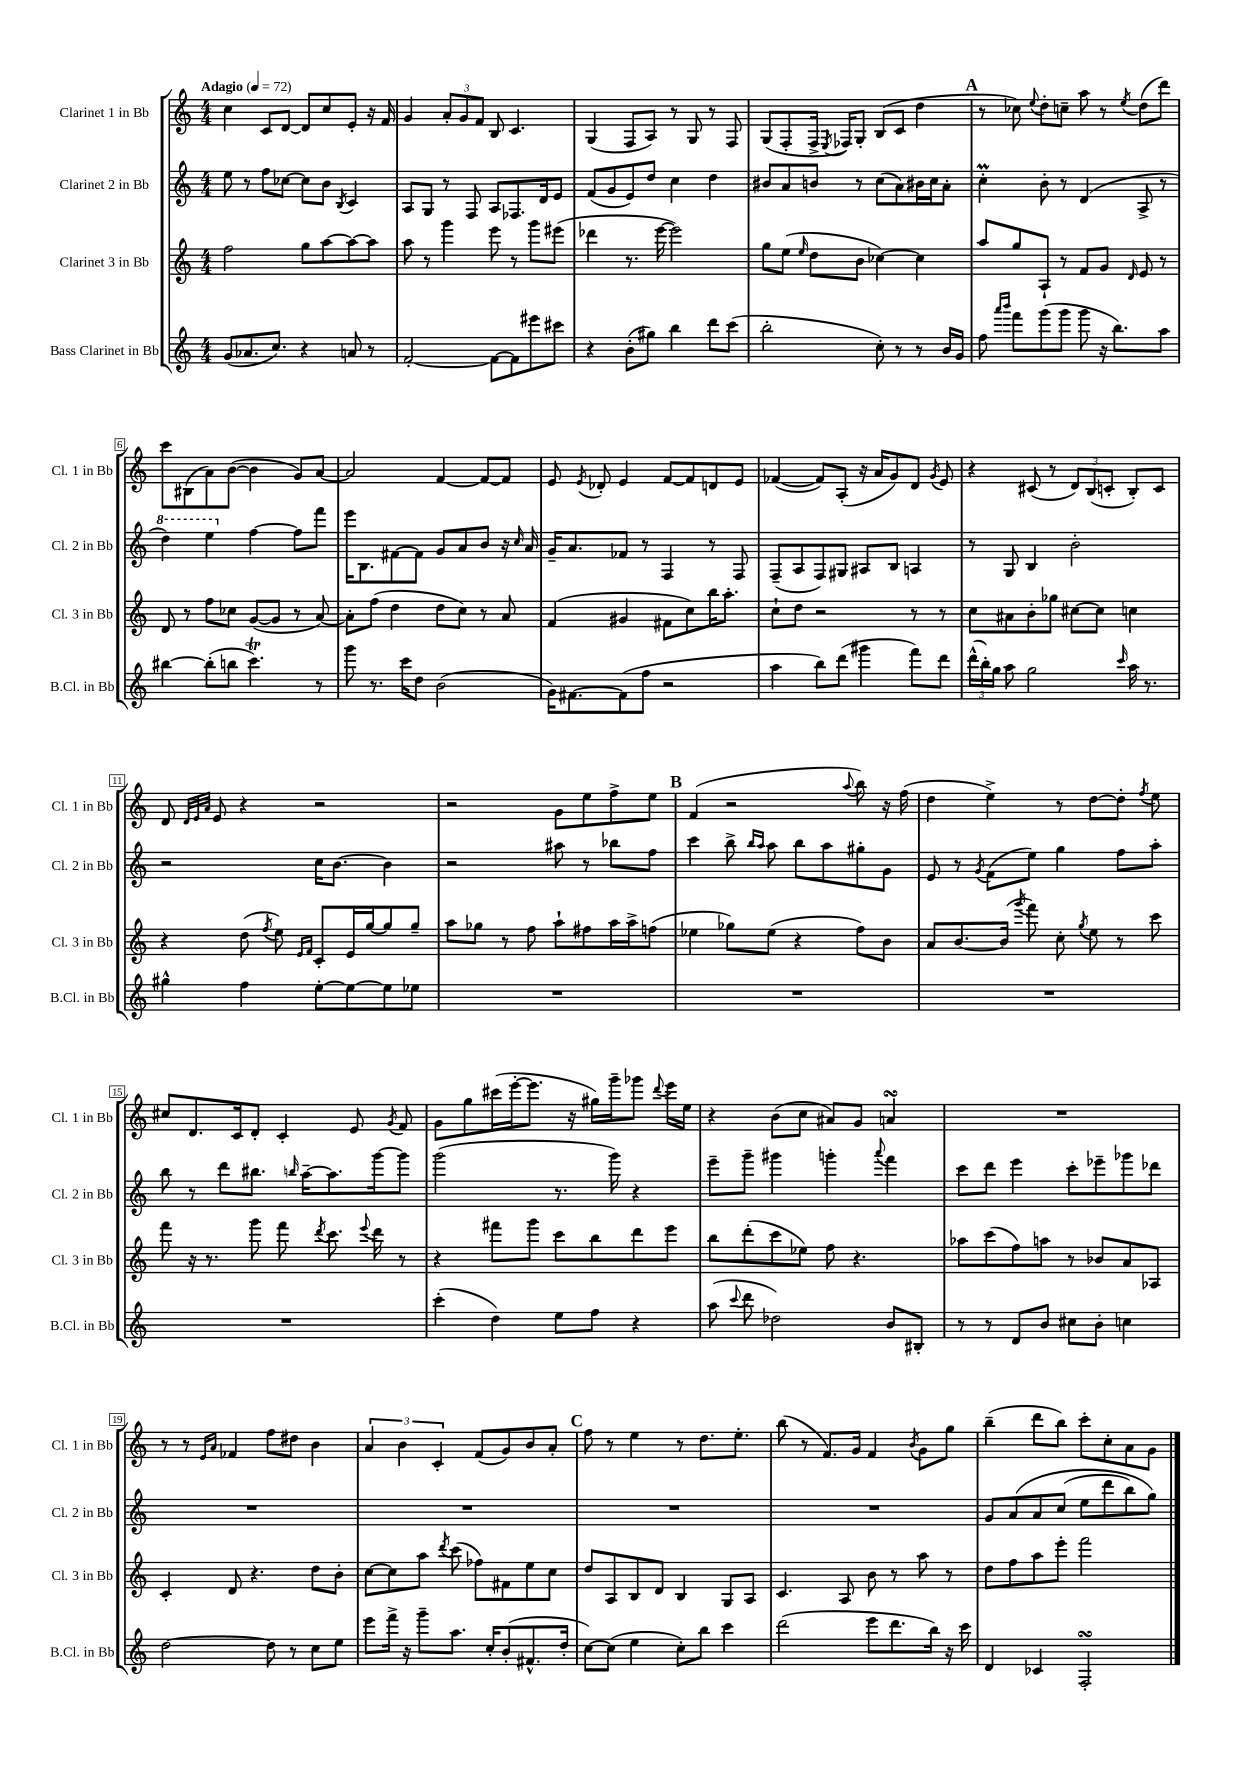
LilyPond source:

<<
\new StaffGroup <<
\new Staff = "s0" \with { instrumentName = "Clarinet 1 in Bb" shortInstrumentName = "Cl. 1 in Bb" } {
    \clef treble \key c \major \numericTimeSignature \time 4/4 \tempo "Adagio" 4 = 72
    \autoBeamOff c''4 c'8[ d'8]~ d'8[ c''8 e'8]-. r16 f'16 |
    g'4 \tuplet 3/2 { a'8[-. g'8 f'8] } b8 c'4. |
    g4( f8[ a8]) r8 g8 r8 f8 |
    g8[( f8-. f16]-> \acciaccatura { e8 } fes16[) g8]-. b8[( c'8] d''4 |
    \mark \markup { \bold "A" } r8 ces''8) \appoggiatura { e''8 } d''8[-. c''8]-- a''8 r8 \acciaccatura { e''8 } d''8[( d'''8]) |
    c'''8[ bis8( a'8) b'8]~( b'4 g'8[) a'8]~ |
    a'2 f'4~ f'8[~ f'8] |
    e'8 \acciaccatura { e'8 } des'8-. e'4 f'8[~ f'8 d'8 e'8] |
    fes'4~( fes'8[) a8]-.( r16 a'16[ g'8) d'8] \acciaccatura { g'8 } e'8 |
    r4 cis'8( r8 \tuplet 3/2 { d'8[) b8( c'8]-. } b8[-.) c'8] |
    d'8 \grace { d'32[ e'32 a'32] } e'8 r4 r2 |
    r2 g'8[ e''8 f''8-> e''8] |
    \mark \markup { \bold "B" } f'4( r2 \appoggiatura { a''8 } b''8) r16 f''16( |
    d''4 e''4->) r8 d''8[~ d''8]-. \acciaccatura { f''8 } e''8 |
    cis''8[ d'8. c'16 d'8]-. c'4-. e'8 \acciaccatura { g'8 } f'8 |
    g'8[ g''8 cis'''16( e'''16~-. e'''8.] r16 gis''16[) g'''16-- ges'''8] \appoggiatura { d'''8 } e'''16[ e''16] |
    r4 b'8[( c''8] ais'8[) g'8] a'4\turn |
    R1 |
    r8 r8 \grace { e'16[ a'16] } fes'4 f''8[ dis''8] b'4 |
    \tuplet 3/2 { a'4 b'4 c'4-. } f'8[( g'8) b'8 a'8]-. |
    \mark \markup { \bold "C" } f''8 r8 e''4 r8 d''8.[ e''8.]-. |
    b''8( r8 f'8.[) g'16] f'4 \acciaccatura { b'8 } g'8[ g''8] |
    b''4--( d'''8[ b''8]) c'''8[-. c''8-. a'8 g'8] \bar "|." |
}
\new Staff = "s1" \with { instrumentName = "Clarinet 2 in Bb" shortInstrumentName = "Cl. 2 in Bb" } {
    \clef treble \key c \major \numericTimeSignature \time 4/4
    \autoBeamOff e''8 r8 f''8[ ces''8]~ ces''8[ b'8] \acciaccatura { b8 } c'4 |
    a8[ g8] r8 f8 a8[ fes8. d'16 e'8] |
    f'8[( g'8 e'8) d''8] c''4 d''4 |
    bis'8[ a'8 b'8] r8 c''8[( a'8) bis'16 c''16 a'8]-. |
    \mark \markup { \bold "A" } c''4-.\prall b'8-. r8 d'4( a8-> r8 |
    \ottava #1 d'''4) e'''4 \ottava #0 f''4~ f''8[ f'''8] |
    e'''16[ b8. fis'8~ fis'8] g'8[ a'8 b'8] r16 \grace { c''16 } a'16 |
    g'16[-- a'8. fes'8] r8 f4 r8 f8 |
    f8[--( a8 f8) gis8] ais8[ b8] a4 |
    r8 g8 b4 b'2-. |
    r2 c''16[ b'8.]~ b'4 |
    r2 ais''8 r8 bes''8[ f''8] |
    \mark \markup { \bold "B" } c'''4 b''8-> \grace { b''16[ a''16] } a''8 b''8[ a''8 gis''8-. g'8] |
    e'8 r8 \acciaccatura { g'8 } f'8[( e''8]) g''4 f''8[ a''8]-. |
    b''8 r8 d'''8[ bis''8.] \grace { b''16 } a''16[~-- a''8. g'''16~ g'''8] |
    g'''2( r8. g'''16) r4 |
    e'''8[-- g'''8]-- gis'''4 g'''4-. \appoggiatura { a'''8 } f'''4 |
    c'''8[ d'''8] e'''4 c'''8[-. ees'''8-- ges'''8 des'''8] |
    R1 |
    R1 |
    \mark \markup { \bold "C" } R1 |
    R1 |
    g'8[ a'8\( a'8 c''8]( e''8[ d'''8 b''8) g''8]\) \bar "|." |
}
\new Staff = "s2" \with { instrumentName = "Clarinet 3 in Bb" shortInstrumentName = "Cl. 3 in Bb" } {
    \clef treble \key c \major \numericTimeSignature \time 4/4
    \autoBeamOff f''2 g''8[ a''8~ a''8~ a''8] |
    a''8 r8 g'''4 e'''8 r8 g'''8[ eis'''8]( |
    des'''4 r8. e'''16~ e'''2) |
    g''8[ e''8]( \grace { e''16 } d''8[ b'8] ces''4~) ces''4 |
    \mark \markup { \bold "A" } a''8[ g''8 a8]-! r8 f'8[ g'8] \grace { d'16 } e'8 r8 |
    d'8 r8 f''8[ ces''8] g'8[~( g'8] r8 a'8~) |
    a'8[-. f''8]( d''4 d''8[ c''8]) r8 a'8 |
    f'4( gis'4 fis'8[ c''8) b''16 a''8.]-. |
    c''8[-! d''8] r2 r8 r8 |
    c''8[ ais'8 b'8-. ges''8] cis''8[~ cis''8] c''4 |
    r4 d''8( \acciaccatura { f''8 } e''8) \grace { e'16[ f'16] } c'8[-. e'16 g''16~ g''8 g''8]-- |
    a''8[ ges''8] r8 f''8 a''8[-! fis''8 a''16 a''16-> f''8]( |
    \mark \markup { \bold "B" } ees''4 ges''8[) ees''8]( r4 f''8[) b'8] |
    a'8[ b'8.~ b'16]( \acciaccatura { g'''8 } f'''8) c''8-. \acciaccatura { g''8 } e''8 r8 c'''8 |
    f'''8 r16 r8. g'''8 f'''8 \acciaccatura { d'''8 } c'''8. \appoggiatura { e'''8 } d'''16 r8 |
    r4 fis'''8[ g'''8] c'''8[ b''8 d'''8 e'''8] |
    b''8[ d'''8-.( c'''8 ees''8]) f''8 r4. |
    aes''8[ c'''8( f''8) a''8] r8 bes'8[ a'8 aes8] |
    c'4-. d'8 r4. d''8[ b'8]-. |
    c''8[~ c''8 a''8] \acciaccatura { d'''8 } c'''8( fes''8[) fis'8 e''8 c''8] |
    \mark \markup { \bold "C" } d''8[ a8 b8 d'8] b4 g8[ a8] |
    c'4. a8 b'8 r8 a''8 r8 |
    d''8[ f''8 a''8 e'''8]-. f'''2 \bar "|." |
}
\new Staff = "s3" \with { instrumentName = "Bass Clarinet in Bb" shortInstrumentName = "B.Cl. in Bb" } {
    \clef treble \key c \major \numericTimeSignature \time 4/4
    \autoBeamOff g'8[( aes'8. c''8.]) r4 a'8 r8 |
    f'2~-. f'8[~ f'8 eis'''8 cis'''8] |
    r4 b'8[-.( gis''8]) b''4 d'''8[ c'''8]( |
    b''2-. c''8-.) r8 r8 b'16[ g'16] |
    \mark \markup { \bold "A" } f''8 \grace { a'''16[ b'''16] } f'''8[ g'''8( g'''8] g'''8 r16 b''8.[) a''8] |
    bis''4~ bis''8[-.( b''8] c'''4.\trill) r8 |
    g'''8 r8. c'''16[ d''8] b'2( |
    g'16[) fis'8.~ fis'8( f''8] r2 |
    a''4 b''8[) d'''8]( gis'''4 f'''8[) d'''8] |
    \tuplet 3/2 { d'''16[-^( b''16-.) g''16] } a''8 g''2 \grace { c'''16 } a''16 r8. |
    gis''4-^ f''4 e''8[~-. e''8~ e''8 ees''8] |
    R1 |
    \mark \markup { \bold "B" } R1 |
    R1 |
    R1 |
    c'''4-.( d''4) e''8[ f''8] r4 |
    a''8( \appoggiatura { c'''8 } d'''8 des''2) b'8[ bis8]-. |
    r8 r8 d'8[ b'8] cis''8[ b'8]-. c''4 |
    d''2~ d''8 r8 c''8[ e''8] |
    e'''8[ f'''16]-> r16 g'''8[-- a''8.] c''16[-. b'8-.( fis'8.-^ d''16]-. |
    \mark \markup { \bold "C" } c''8[~) c''8]( e''4 c''8[-.) b''8] c'''4 |
    d'''2( e'''8[ d'''8. b''16]) r16 c'''16 |
    d'4 ces'4 f2-.\turn \bar "|." |
}
>>
>>
\layout { \context { \Score \override BarNumber.stencil = #(make-stencil-boxer 0.1 0.3 ly:text-interface::print) } }
